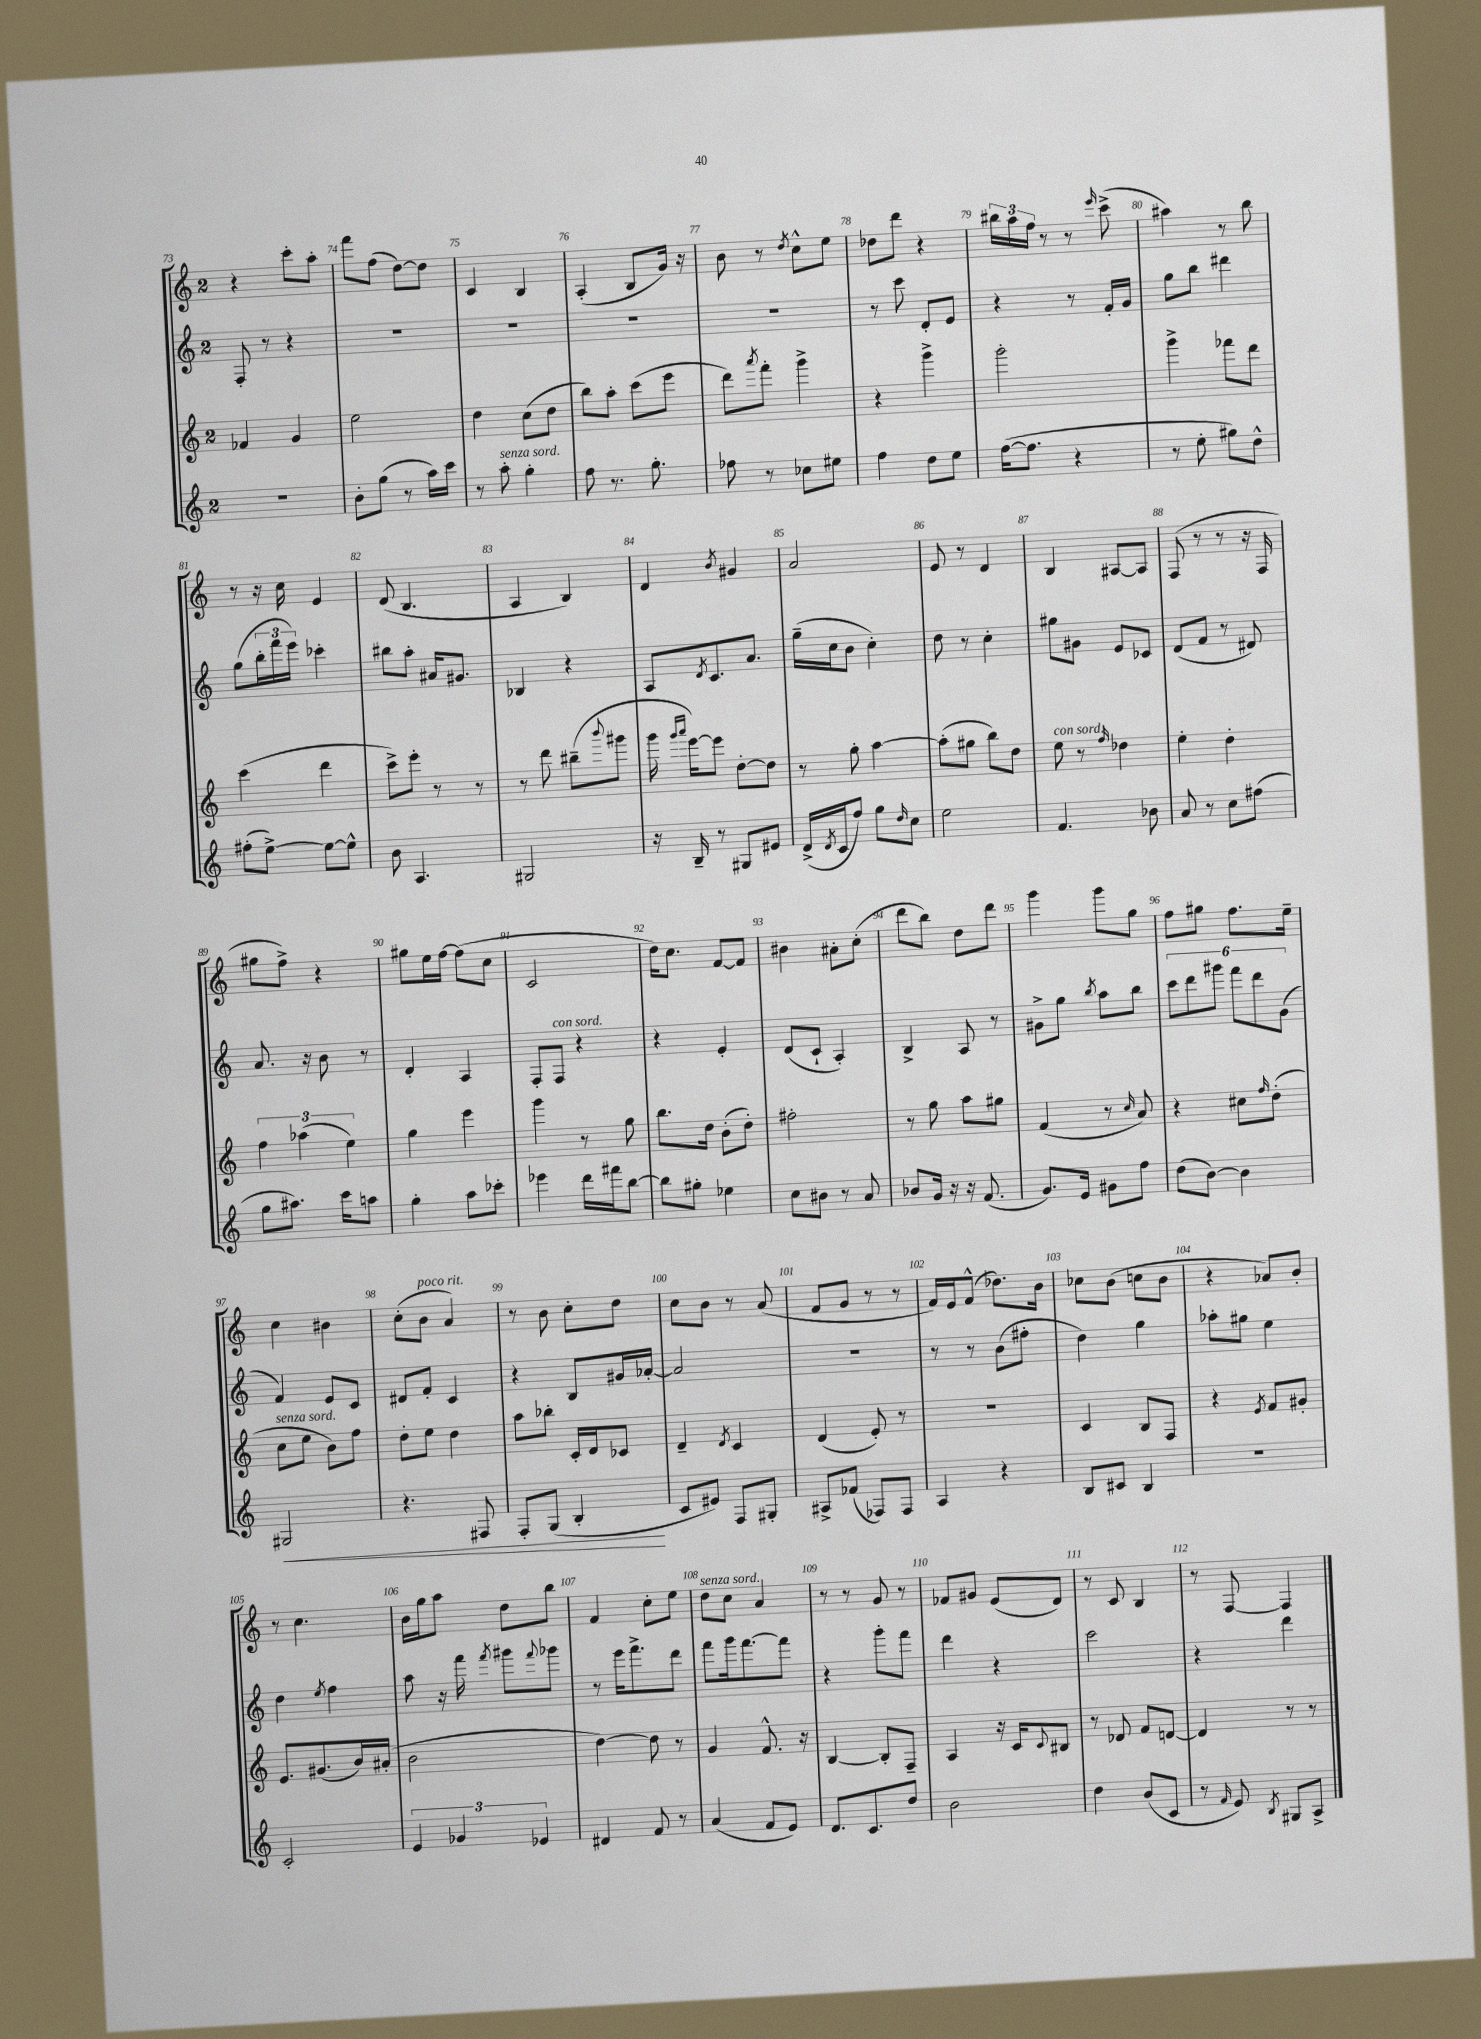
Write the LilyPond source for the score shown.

<<
\new StaffGroup <<
\new Staff = "s0" {
    \clef treble \key c \major \once \override Staff.TimeSignature.style = #'single-digit \time 2/4
    r4 c'''8-. a''8-. |
    f'''8 f''8( d''8~) d''8 |
    c'4 b4 |
    a4-.( b8 g'16) r16 |
    b'8 r8 \acciaccatura { d''8 } c''8-^ e''8 |
    des''8 d'''8 r4 |
    \tuplet 3/2 { bis''16 a''16 f''16 } r8 r8 \grace { e'''16 } c'''8->( |
    ais''4) r8 b''8 |
    r8 r16 c''16 e'4 |
    d'8( b4. |
    a4 b4) |
    d'4 \acciaccatura { b'8 } gis'4 |
    a'2 |
    e'8 r8 d'4 |
    b4 ais8~ ais8 |
    f8( r8 r8 r16 f16 |
    gis''8 f''8->) r4 |
    gis''8 e''16 f''16~ f''8( c''8 |
    c'2 |
    d''16) c''8. f'8~ f'8 |
    bis'4 ais'8-. c''8-.( |
    d'''8 b''8) d''8 d'''8 |
    g'''4 g'''8 g''8 |
    f''8 gis''8 f''8. e''16-- |
    c''4 bis'4 |
    c''8-.( b'8^\markup { \italic "poco rit." } a'4) |
    r8 b'8 c''8-. d''8 |
    c''8 b'8 r8 a'8( |
    f'8 g'8 r8 r8 |
    f'16) e'16 f'8-^( des''8.) b'16 |
    ces''8 b'8( c''8 b'8 |
    r4 aes'8) b'8-. |
    r8 c''4. |
    b'16 g''16 a''8 d''8 b''8 |
    f'4 c''8-. e''8 |
    d''8^\markup { \italic "senza sord." } c''8 a'4 |
    r8 r8 g'8 r8 |
    fes'8 gis'8 e'8( d'8) |
    r8 c'8 b4 |
    r8 f8~ f4 \bar "|." |
}
\new Staff = "s1" {
    \clef treble \key c \major \once \override Staff.TimeSignature.style = #'single-digit \time 2/4
    f8-. r8 r4 |
    R2 |
    R2 |
    R2 |
    R2 |
    r8 c'''8 d'8-. e'8 |
    r4 r8 f'16-. g'16 |
    g''8 b''8 dis'''4 |
    g''8( \tuplet 3/2 { b''16-. f'''16 e'''16) } ces'''4-. |
    bis''8 a''8-. ais'16 gis'8. |
    bes4 r4 |
    a8 \acciaccatura { d'8 } c'8. a'8. |
    g''16--( c''16 b'8 c''4-.) |
    d''8 r8 c''4-. |
    gis''8 gis'8 e'8 ces'8 |
    d'8( f'8 r8 dis'8) |
    a'8. r16 b'8 r8 |
    d'4-. a4 |
    f8-. f8^\markup { \italic "con sord." } r4 |
    r4 e'4-. |
    d'8( c'8-! a4-.) |
    b4-> a8 r8 |
    gis'8-> g''8 \acciaccatura { b''8 } a''8 b''8 |
    \tuplet 6/4 { c'''8 d'''8 gis'''8 f'''8 d'''8 g'8( } |
    f'4) e'8 c'8 |
    dis'8 f'8-. c'4 |
    r4 b8 gis'16 aes'16~-. |
    aes'2 |
    R2 |
    r8 r8 b'8( fis''8-. |
    d''4) g''4 |
    aes''8-. gis''8 e''4 |
    d''4 \acciaccatura { e''8 } f''4 |
    a''8 r16 f'''16 \acciaccatura { f'''8 } gis'''8 \appoggiatura { f'''8 } ges'''8 |
    r8 e'''16 f'''8.-> d'''8 |
    f'''8 g'''16 f'''8.~ f'''8 |
    r4 g'''8-. f'''8 |
    d'''4 r4 |
    c'''2 |
    r4 d'''4 \bar "|." |
}
\new Staff = "s2" {
    \clef treble \key c \major \once \override Staff.TimeSignature.style = #'single-digit \time 2/4
    fes'4 g'4 |
    e''2 |
    d''4 c''8( d''8 |
    b''8) a''8-. c'''8( e'''8 |
    d'''8) \acciaccatura { a'''8 } f'''8-. g'''4-> |
    r4 g'''4-> |
    g'''2-. |
    g'''4-> fes'''8 d'''8 |
    c'''4( d'''4 |
    c'''8->) e'''8-. r8 r8 |
    r8 d'''8 bis''8--( \appoggiatura { b'''8 } gis'''8 |
    g'''16 \grace { g'''16 a'''16 } e'''16~) e'''8 d''8~-. d''8 |
    r8 g''8-. a''4~ |
    a''8-.( gis''8 b''8) d''8 |
    e''8^\markup { \italic "con sord." } r8 \grace { f''16 } des''4 |
    e''4-. d''4-. |
    \tuplet 3/2 { f''4 aes''4( e''4) } |
    g''4 e'''4 |
    g'''4 r8 g''8 |
    b''8. d''16 b'8-.( d''8-.) |
    fis''2-. |
    r8 g''8 a''8 gis''8 |
    f'4( r8 \grace { c''16 } a'8) |
    r4 cis''8 \grace { f''16 } d''8-.( |
    c''8^\markup { \italic "senza sord." } e''8 b'8) f''8 |
    d''8-. e''8 d''4 |
    a''8 bes''8-. c'16-. d'16 ces'8 |
    d'4-- \acciaccatura { d'8 } c'4 |
    d'4( e'8-.) r8 |
    R2 |
    c'4 b8 f8 |
    r4 \acciaccatura { e'8 } f'8 gis'8-. |
    e'8. gis'8.( b'16) ais'16-.( |
    b'2 |
    d''4~) d''8 r8 |
    g'4 f'8.-^ r16 |
    b4~ b8-. f8-- |
    a4 r16 c'16 \appoggiatura { c'8 } bis8 |
    r8 des'8 f'8 d'8~ |
    d'4 r8 r8 \bar "|." |
}
\new Staff = "s3" {
    \clef treble \key c \major \once \override Staff.TimeSignature.style = #'single-digit \time 2/4
    r2 |
    b'8-. g''8( r8 a''16) c'''16 |
    r8 a''8-.^\markup { \italic "senza sord." } g''4-. |
    f''8 r8. g''8.-. |
    fes''8 r8 ces''8 eis''8 |
    f''4 d''8 e''8 |
    f''16~( f''8. r4 |
    r8 e''8-. gis''8) d''8-^ |
    fis''8-.( e''8~->) e''8~ e''8-^ |
    b'8 a4. |
    gis2 |
    r16 b16-- r8 gis8 eis'8 |
    d'16->( \acciaccatura { d'8 } c'16 f''8) g''8 \grace { d''16 } c''8 |
    e''2 |
    f'4. bes'8 |
    a'8 r8 c''8 fis''8( |
    g''8 ais''8.) c'''16 a''8 |
    g''4-. a''8 ces'''8-. |
    ees'''4 d'''16 fis'''16 b''8~ |
    b''8 gis''8-. ees''4 |
    c''8 bis'8 r8 a'8 |
    bes'8 g'16 r16 r16 f'8.( |
    g'8.) e'16 gis'8 f''8 |
    d''8( b'8~) b'4 |
    gis2\< |
    r4. fis8 |
    f8-. g8( b4-.\! |
    c'8 eis'8) f8 gis8-. |
    ais8-> fes'8( fes8) fes8 |
    a4 r4 |
    b8 cis'8 b4 |
    R2 |
    c'2-. |
    \tuplet 3/2 { e'4 ges'4 ees'4 } |
    dis'4 f'8 r8 |
    a'4( f'8 e'8) |
    d'8. c'8. d''8 |
    b'2 |
    d''4 b'8( c'8 |
    r8 \grace { f'16 } e'8) \acciaccatura { b8 } gis8 a8-> \bar "|." |
}
>>
>>
\layout { \context { \Score currentBarNumber = #73 \override BarNumber.break-visibility = ##(#f #t #t) barNumberVisibility = #all-bar-numbers-visible } }
